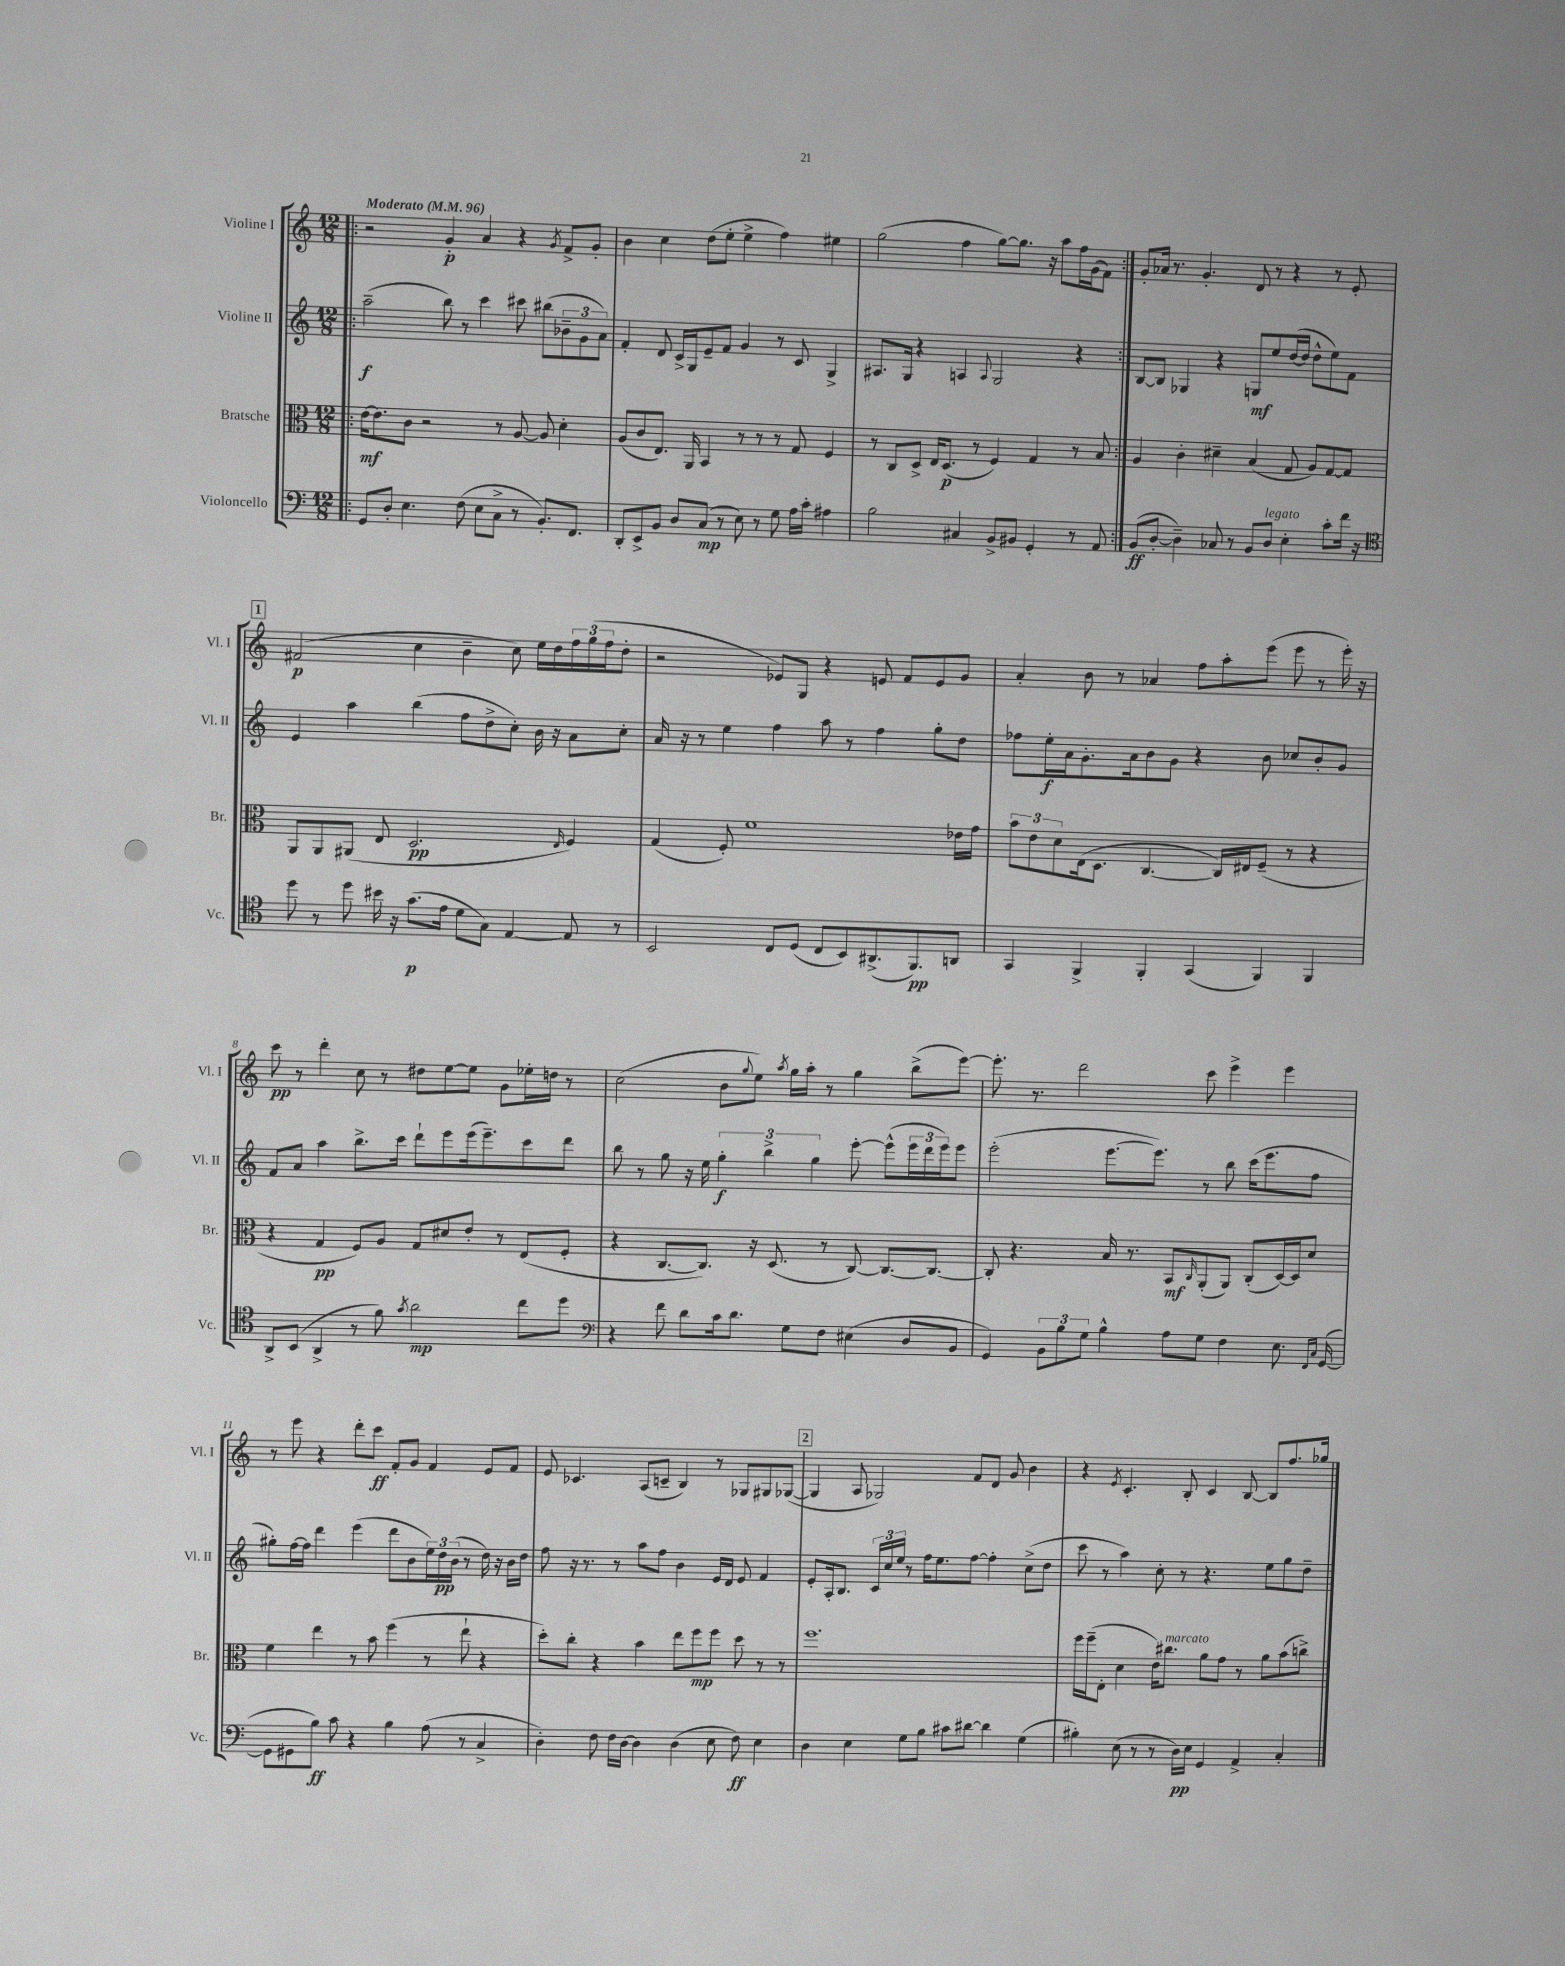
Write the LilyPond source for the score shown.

<<
\new StaffGroup <<
\new Staff = "s0" \with { instrumentName = "Violine I" shortInstrumentName = "Vl. I" } {
    \clef treble \key c \major \numericTimeSignature \time 12/8 \tempo "Moderato" 4 = 96
    \repeat volta 2 { \bar ".|:" r2 g'4-.\p a'4 r4 \acciaccatura { g'8 } f'8-> g'8-. |
    b'4 c''4 d''8( e''8-. e''4-> f''4) eis''4 |
    g''2( f''4 g''8~) g''8. r16 a''8 f''16 g'16( f'8) | }
    g'8-. aes'16 r8. g'4.-. d'8 r8 r4 r8 e'8-. |
    \mark \markup { \box "1" } fis'2\p( c''4 b'4-- c''8) e''16 d''16 \tuplet 3/2 { f''16 g''16( f''16 } d''8-. |
    r2 ees'8) g8 r4 e'8 f'8 e'8 g'8 |
    a'4-. b'8 r8 aes'4 f''8 a''8-. e'''8( e'''8 r8 e'''16-.) r16 |
    c'''8\pp r8 d'''4-. c''8 r8 dis''8 e''8~ e''8 g'8 ees''16-. d''16 r8 |
    c''2( b'8 \appoggiatura { g''8 } e''8) \acciaccatura { a''8 } g''16 a''16-. r8 g''4 b''8->( e'''8~) |
    e'''8.-. r8. d'''2 c'''8 e'''4-> e'''4 |
    r8 e'''8 r4 d'''8-. c'''8\ff f'8-. g'8 f'4 e'8 f'8 |
    e'8 ces'4. a8( c'8-- b4) r8 ges8 gis8 ges8~( |
    \mark \markup { \box "2" } ges4 a8 ges2) f'8 d'8 g'8 b'4 |
    r4 \acciaccatura { e'8 } c'4.-. b8-. c'4 b8~ b8 f''8. ges''16 \bar "|." |
}
\new Staff = "s1" \with { instrumentName = "Violine II" shortInstrumentName = "Vl. II" } {
    \clef treble \key c \major \numericTimeSignature \time 12/8
    \repeat volta 2 { \bar ".|:" a''2--\f( b''8) r8 c'''4 cis'''8 bis''8( \tuplet 3/2 { bes'8-- g'8 a'8) } |
    f'4-. d'8 c'16-> g16 e'8-- f'8 g'4 r8 c'8 g4-> |
    ais8. g16 r4 a4 \appoggiatura { a8 } g2 r4 | }
    b8~ b8 ges4 r4 g8\mf e''8 d''16~( d''16 d''8-^ e''8) f'8 |
    \mark \markup { \box "1" } e'4 a''4 b''4( f''8 d''8-> c''8-.) b'16 r16 a'8 c''8-. |
    a'16 r16 r8 e''4 f''4 a''8 r8 f''4 g''8-. d''8 |
    fes''8 e''16-.\f a'16 g'8.-. a'16 b'8 g'8 r4 b'8 ces''8 b'8-. g'8 |
    f'8 a'8 a''4 b''8.-> c'''16 d'''8-! e'''8 e'''16( e'''8.--) c'''8 d'''8 |
    b''8 r8 g''8 r16 e''16 \tuplet 3/2 { g''4-.\f b''4-> g''4 } e'''8~-. e'''8-^( \tuplet 3/2 { e'''16 d'''16 e'''16) } e'''8 |
    e'''2-.( e'''8.~ e'''8.) r8 b''8 c'''16( e'''8. f''8 |
    gis''8-.) f''16~ f''16 d'''4 e'''4( d'''8 b'8 \tuplet 3/2 { e''16) d''16\pp b'16( } r8 d''16) r16 b'16 d''16 |
    f''8 r16 r8. r8 a''8 f''8 b'4 e'16 d'16 e'8 f'4 |
    \mark \markup { \box "2" } e'8-. a16-. b8. \tuplet 3/2 { c'16 c''16 e''16 } r8 f''16 e''8. f''8~ f''4-. c''8->( d''8 |
    c'''8 r8 a''4) c''8-. r8 r4. e''8 g''8 d''8-- \bar "|." |
}
\new Staff = "s2" \with { instrumentName = "Bratsche" shortInstrumentName = "Br." } {
    \clef alto \key c \major \numericTimeSignature \time 12/8
    \repeat volta 2 { \bar ".|:" e'16~\mf e'8. c'8 r2 r8 a8~ a8 d'4-. |
    a8( c'8 e8.) a,16 b,4 r8 r8 r8 g8 f4 |
    r8 c8 d8-> e16 d8.\p( r8 f4) g4 r8 b8 | }
    a4 c'4-. dis'4-- b4( g8 a8) g8~ g8 |
    \mark \markup { \box "1" } a,8 a,8 ais,8( e8 d2.\pp \grace { e16 } f4) |
    g4( f8-.) f'1 ees'16 g'16 |
    \tuplet 3/2 { b'8 e'8 d'8 } e16( d8. c4.~ c16) eis16 f8--( r8 r4 |
    r4 g4\pp f8) a8 g8 dis'8 e'8-. r8 e8( f8-. |
    r4 c8.~ c8.) r16 d8.( r8 c8~) c8.~ c8.~ |
    c8-. r4. b16 r8. b,8\mf \grace { c16 } a,8-.( a,8) c8-.( d16~) d16 d'8 |
    f'4 e''4 r8 b'8 f''4( r8 e''8-! r4 |
    d''8-.) c''8-. r4 b'4 e''8 f''8\mp f''8 d''8 r8 r8 |
    \mark \markup { \box "2" } f''1. |
    f''16 f''16--( e8-. d'4 e'16) cis''8.^\markup { \italic "marcato" } a'8 g'8 r8 a'8 b'8( c''8->) \bar "|." |
}
\new Staff = "s3" \with { instrumentName = "Violoncello" shortInstrumentName = "Vc." } {
    \clef bass \key c \major \numericTimeSignature \time 12/8
    \repeat volta 2 { \bar ".|:" g,8 d8-. e4. f8( e8 c8-> r8 b,8.-.) f,8. |
    d,8-. e,8-> b,8 d8 c8\mp( r8 e8) r8 g8 a16 c'16-. ais4 |
    b2 cis4 b,8-> bis,8 g,4-. r8 a,8 | }
    b,8\ff( d8~-. d4--) ces8 r8 b,8 d8^\markup { \italic "legato" } e4-. c'8-. f'16 r16 |
    \mark \markup { \box "1" } \clef tenor d''8 r8 d''8 bis'16 r16 g'8.\p( e'16 d'8 g8) e4~ e8 r8 |
    b,2 c8 d8( c8 b,8) ais,8.->( f,8.\pp) a,8 |
    g,4 f,4-> f,4-. g,4( f,4) f,4 |
    a,8-> b,8( a,4-> r8 f'8) \acciaccatura { g'8 } a'2\mp c''8 d''8 |
    \clef bass r4 f'8 d'8 c'16 d'8. g8 f8 eis4( d8 b,8 |
    g,4) \tuplet 3/2 { b,8 b8 g8 } b4-^ a8 g8 f4 e8. \grace { f,16 c16 } g,16~( |
    g,8 gis,8 b8\ff) c'8 r4 b4 a8( r8 c4-> |
    d4-.) f8 f16 d16~ d4 d4( e8 f8\ff) e4 |
    \mark \markup { \box "2" } d4 e4 g8 b8 cis'8 dis'8~ dis'4 g4( |
    bis4-.) e8( r8 r8 d16\pp) e16 g,4 a,4-> c4-. \bar "|." |
}
>>
>>
